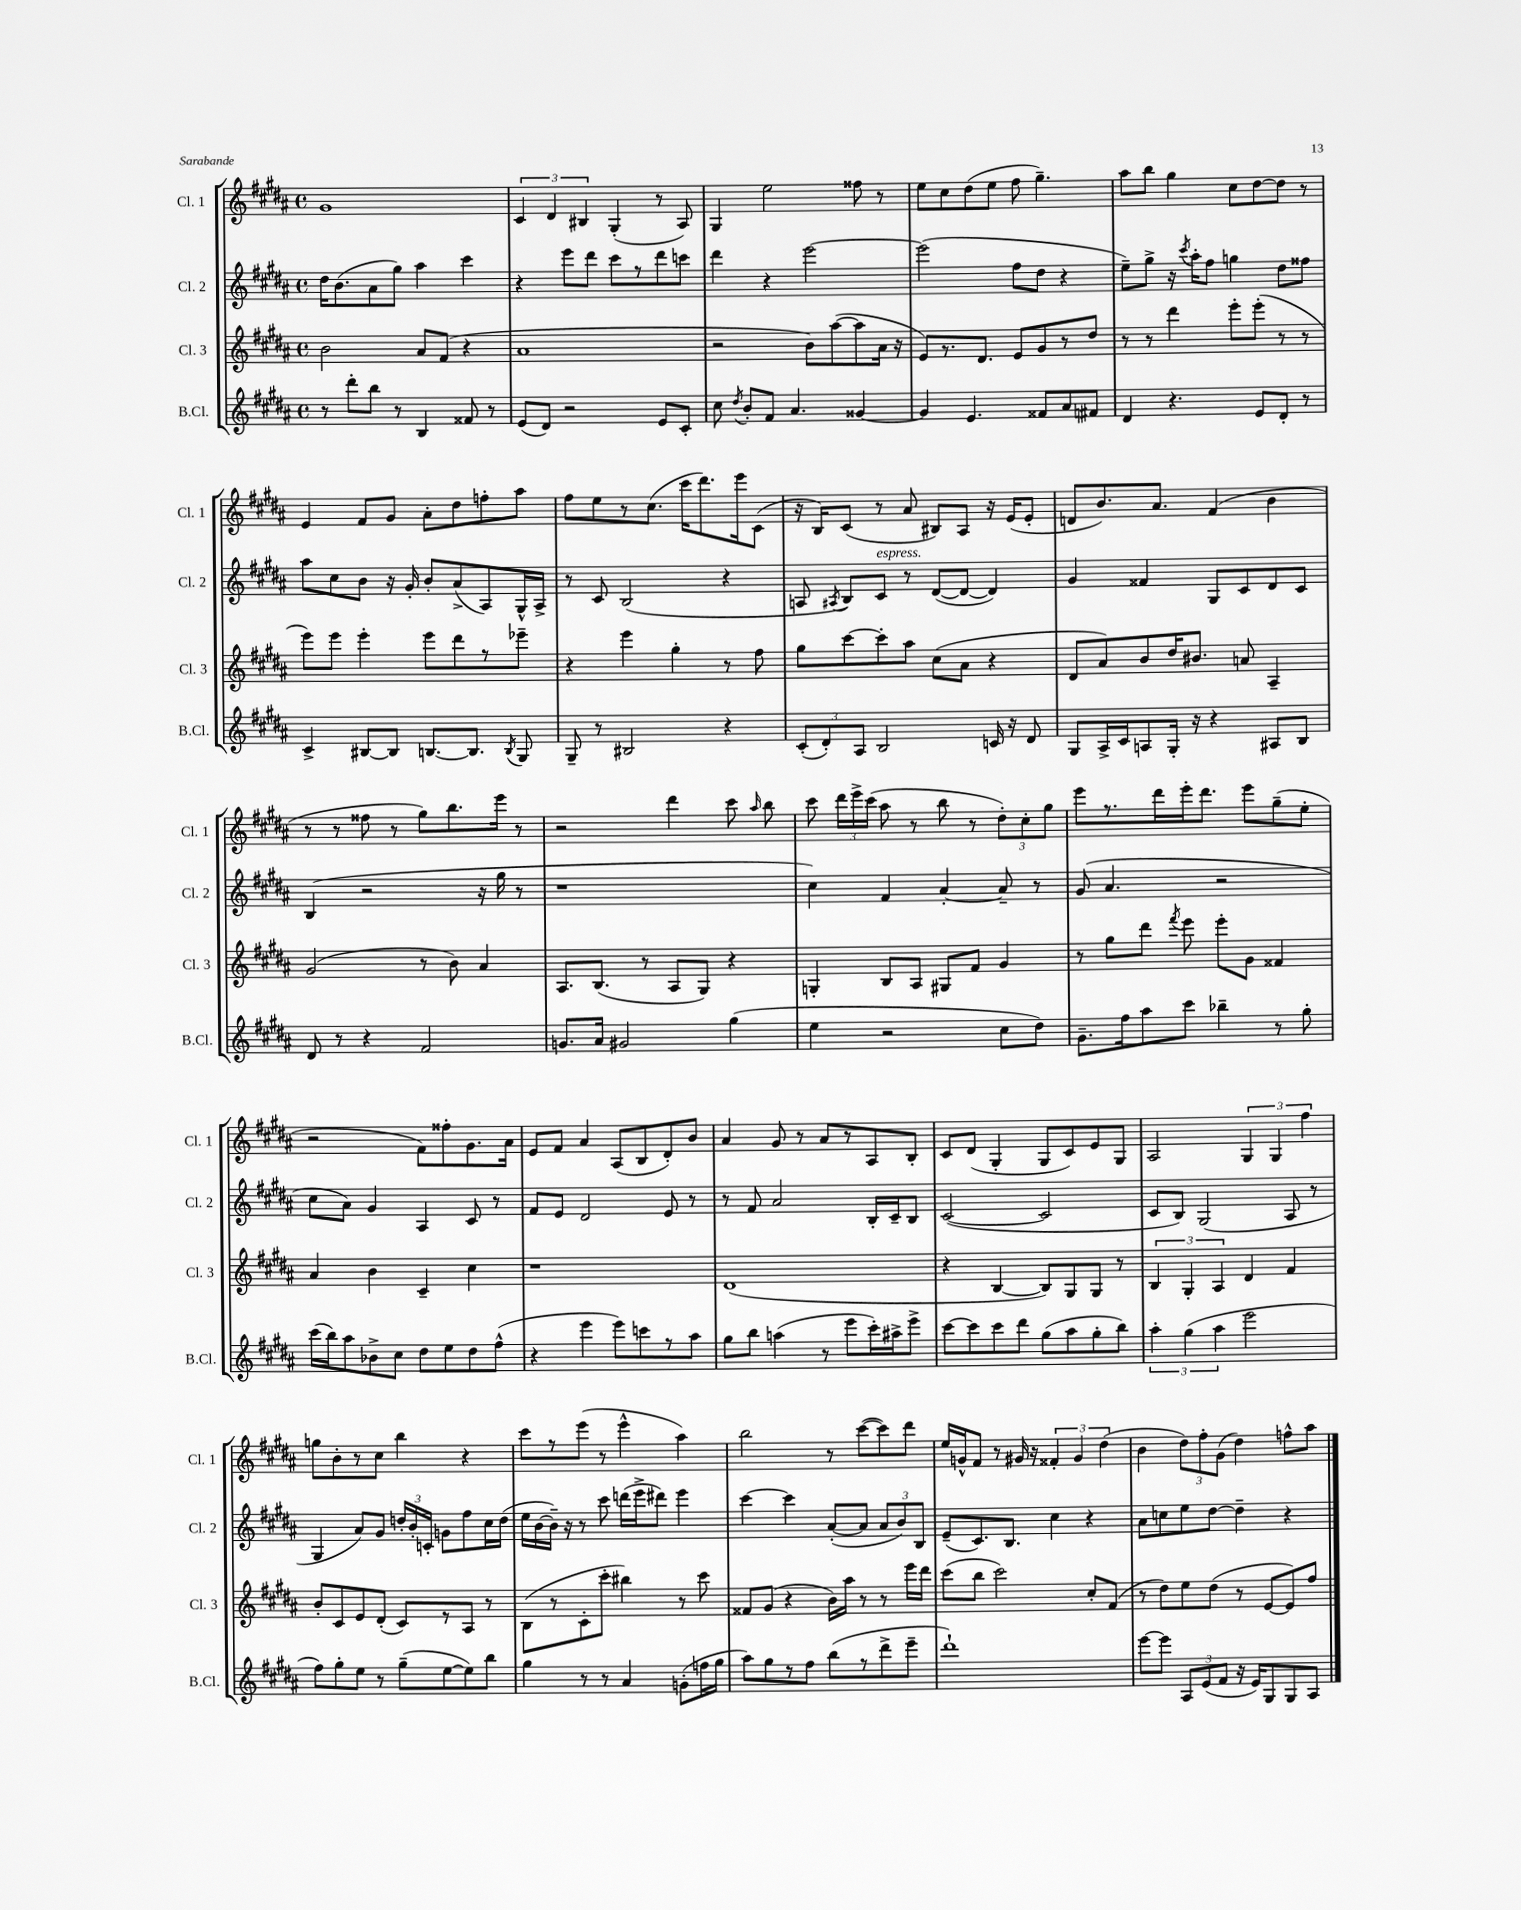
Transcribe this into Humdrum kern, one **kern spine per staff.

**kern	**kern	**kern	**kern
*part4	*part3	*part2	*part1
*staff4	*staff3	*staff2	*staff1
*I"B.Cl.	*I"Cl. 3	*I"Cl. 2	*I"Cl. 1
*I'B.Cl.	*I'Cl. 3	*I'Cl. 2	*I'Cl. 1
*clefG2	*clefG2	*clefG2	*clefG2
*k[f#c#g#d#a#]	*k[f#c#g#d#a#]	*k[f#c#g#d#a#]	*k[f#c#g#d#a#]
*M4/4	*M4/4	*M4/4	*M4/4
*met(c)	*met(c)	*met(c)	*met(c)
=134	=134	=134	=134
8r	2b\	16dd#\KL	1g#
.	.	(8.b\	.
8ddd#'\L	.	.	.
8bb\J	.	8a#\	.
8r	.	8gg#\J)	.
4B/	8a#/L	4aa#\	.
.	(8f#/J	.	.
8f##X/	4r	4ccc#\	.
8r	.	.	.
=135	=135	=135	=135
(8e/L	1a#	4r	6c#/
8d#/J)	.	.	.
.	.	.	6d#/
2r	.	8eee\L	.
.	.	.	6B#X/
.	.	8ddd#\J	.
.	.	8ccc#\L	(4G#'/
.	.	8r	.
8e/L	.	8ddd#\	8r
8c#'/J	.	8cccn\J	8A#/)
=136	=136	=136	=136
8cc#\	2r	4ddd#\	4G#/
8qdd#/	.	.	.
8b'/L	.	.	.
8f#/J	.	4r	2ee\
4.a#/	.	.	.
.	8b\L)	[2eee\	.
.	([8aa#\	.	.
[4g##X/	8aa#\]	.	8ff##X\
.	16a#\Jk	.	8r
.	16r	.	.
=137	=137	=137	=137
4g##/]	8e/L)	(2eee\]	8ee\L
.	8.r	.	8cc#\
4.e/	.	.	(8dd#\
.	8.d#/J	.	.
.	.	.	8ee\J
.	8e/L	8ff#\L	8ff#\
8f##X/L	8g#/	8dd#\J	4.gg#~\)
8a#/	8r	4r	.
8f#X/J	8dd#/J	.	.
=138	=138	=138	=138
4d#/	8r	8ee~\L)	8aa#\L
.	8r	8gg#^\J	8bb\J
4.r	4ddd#\	16r	4gg#\
.	.	8qccc#/	.
.	.	16aa#'\KL	.
.	.	8ff#\J	.
.	8eee'\L	4ggn\	8cc#\L
8e/L	(8eee'\J	.	[8dd#\
8d#'/J	8r	8dd#\L	8dd#\J]
8r	8r	8ff##X\J	8r
!!LO:LB:g=z
=139	=139	=139	=139
4c#^/	8eee\L)	8aa#\L	4e/
.	8eee\J	8cc#\	.
[8B#X/L	4eee'\	8b\J	8f#/L
8B#/J]	.	16r	8g#/J
.	.	16g#'/	.
[8.Bn/L	8eee\L	8b'/L	8a#'\L
.	8ddd#\	(8a#^/	8dd#\
8.B/J]	.	.	.
.	8r	8A#/)	8ffn'\
8qB/	.	.	.
8G#/	8eee-X~\J	16G#^^/L	8aa#\J
.	.	16A#^/JJ	.
=140	=140	=140	=140
8G#~/	4r	8r	8ff#\L
8r	.	8c#/	8ee\
2B#X/	4eee\	(2B/	8r
.	.	.	(8.cc#\J
.	4gg#'\	.	.
.	.	.	16ccc#\KL
.	.	.	8.ddd#\)
4r	8r	4r	.
.	.	.	16eee\k
.	8ff#\	.	(8c#\J
=141	=141	=141	=141
(12c#'/L	8gg#\L	8An/	16r
.	.	.	16B/KL)
12d#'/)	.	.	.
.	.	8qA#X/	.
.	[8ccc#\	8B/L)	(8c#/J
12A#/J	.	.	.
!	!	!LO:TX:a:i:t=espress.	!
2B/	8ccc#'\]	8c#/J	8r
.	8aa#\J	8r	8a#/
.	(8cc#\L	([8d#/L	8B#X/L)
.	8a#\J	8d#/J_	8A#/J
16cn/	4r	4d#/])	16r
16r	.	.	(16e/KL
8d#/	.	.	8e'/J
=142	=142	=142	=142
8G#/L	8d#/L	4g#/	8dn/L
16A#^/L	8a#/)	.	8.b/)
16c#/J	.	.	.
8An/	8b/	4f##X/	.
.	.	.	8.a#/J
16G#'/Jk	16dd#/K	.	.
16r	8.b#X/J	.	.
4r	.	8G#/L	(4f#/
.	8an/	8c#/	.
8A#X/L	4A#~/	8d#/	4b\
8B/J	.	8c#/J	.
!!LO:LB:g=z
=143	=143	=143	=143
8d#/	(2g#/	(4B/	8r
8r	.	.	8r
4r	.	2r	8ff##X\
.	.	.	8r
2f#/	8r	.	8gg#\L)
.	8b\)	.	8.bb\
.	4a#/	16r	.
.	.	16gg#\	16eee\Jk
.	.	8r	8r
=144	=144	=144	=144
8.gn/L	8.A#/L	1r	2r
16a#/Jk	(8.B/J	.	.
2g#X/	.	.	.
.	8r	.	.
.	8A#/L	.	4ddd#\
.	8G#/J)	.	.
(4gg#\	4r	.	8ccc#\
.	.	.	16qqaa#/
.	.	.	8bb\
=145	=145	=145	=145
4ee\	4Gn'/	4cc#\)	8ccc#\
.	.	.	24ddd#\LL
.	.	.	24eee^\
.	.	.	(24ccc#\JJ
2r	8B/L	4f#/	8aa#\
.	8A#/J	.	8r
.	8G#X/L	[4a#'/	8bb\
.	8f#/J	.	8r
8cc#\L	4g#/	8a#~/]	12dd#'\L)
.	.	.	12cc#'\
8dd#\J)	.	8r	.
.	.	.	12gg#\J
=146	=146	=146	=146
8.g#~\L	8r	(8g#/	8eee\L
.	8gg#\L	4.a#/	8.r
16ff#\k	.	.	.
8aa#\	8ddd#\J	.	.
.	.	.	16ddd#\L
.	8qfff#/	.	.
8ccc#\J	8eee\	.	16eee'\J
.	.	.	8.ddd#\J
4bb-X~\	8eee'\L	2r	.
.	8g#\J	.	8eee\L
8r	4f##X/	.	(8gg#~\
8gg#'\	.	.	8ee'\J
!!LO:LB:g=z
=147	=147	=147	=147
(16ccc#\LL	4a#/	8cc#\L	2r
16bb\J)	.	.	.
8aa#\	.	8a#\J)	.
8b-X^\	4b\	4g#/	.
8cc#\J	.	.	.
8dd#\L	4c#~/	4A#/	8f#\L)
8ee\	.	.	8ff##X'\
8dd#\	4cc#\	8c#/	8.g#\
(8ff#^^\J	.	8r	.
.	.	.	16a#\Jk
=148	=148	=148	=148
4r	1r	8f#/L	8e/L
.	.	8e/J	8f#/J
4eee\	.	2d#/	4a#/
8eee\L)	.	.	(8A#/L
8cccn\	.	.	8B/
8r	.	8e/	8d#'/)
8aa#\J	.	8r	8b/J
=149	=149	=149	=149
8gg#\L	(1d#	8r	4a#/
8bb\J	.	8f#/	.
(4aan\	.	2a#/	8g#/
.	.	.	8r
8r	.	.	8a#/L
8eee\L	.	.	8r
16ccc#'\L)	.	16B'/LL	8A#/
16aa#X^\J	.	16c#~/J	.
8eee^\J	.	8B/J	8B'/J
=150	=150	=150	=150
[8ccc#\L	4r	([2c#/	8c#/L
8ccc#\]	.	.	(8d#/J
8ccc#\	[4B/	.	4G#'/
8ddd#\J	.	.	.
(8gg#\L	8B/L])	2c#/]	8G#/L
8aa#\	8G#/	.	8c#/)
8gg#'\	8G#/J	.	8e/
8bb\J)	8r	.	8G#/J
=151	=151	=151	=151
6aa#'\	6B/	8c#/L	2A#/
.	.	8B/J)	.
(6gg#\	6G#'/	.	.
.	.	(2G#/	.
6aa#\	6A#/	.	.
2eee\	4d#/	.	6G#/
.	.	.	6G#/
.	4f#/	8A#/	.
.	.	.	6ff#\
.	.	8r	.
!!LO:LB:g=z
=152	=152	=152	=152
8ff#\L)	8b'/L	4G#/	8ggn\L
8gg#'\	8c#/	.	8b'\
8ee\J	8e/	8a#/L)	8r
8r	(8d#'/J	8g#/J	8cc#\J
(8gg#~\L	8c#/L)	24ddn'/LL	4bb\
.	.	24b'/	.
.	.	24cn'/JJ	.
[8ee\	8r	8gn\L	.
8ee\])	8A#/J	8ff#\	4r
8bb\J	8r	16cc#\L	.
.	.	(16dd\JJ	.
=153	=153	=153	=153
4gg#\	(8B\L	16ee\LL	8ccc#\L
.	.	[16b\	.
.	8r	16b~\JJ])	8r
.	.	16r	.
8r	8c#'\	8r	(8eee\J
8r	8ccc#'\J	8ccc#\	8r
4a#/	4bb#X\)	(16dddn\LL	4eee^^\
.	.	16eee^\J	.
.	.	8ddd#X\J)	.
(8gn'\L	8r	4eee\	4aa#\)
16ffn\L	8ccc#\	.	.
16gg#\JJ	.	.	.
=154	=154	=154	=154
8aa#\L)	8f##X/L	[4ccc#\	2bb\
8gg#\	(8g#/J	.	.
8r	4r	4ccc#\]	.
8ff#\J	.	.	.
(8bb\L	16b\LL)	([8a#'/L	8r
.	16aa#\JJ	.	.
8r	8r	8a#/J]	([8ccc#\L
8ddd#^\	8r	12a#/L	8ccc#\])
.	.	12b/)	.
8eee~\J	16eee\LL	.	8ddd#\J
.	.	12B/J	.
.	16ddd#\JJ	.	.
=155	=155	=155	=155
1ddd#`)	(8ccc#\L	(8e~/L	16ee/LL
.	.	.	16gn^^/J
.	8bb\J	8.c#/)	8f#/J
.	2ccc#\)	.	8r
.	.	8.B/J	.
.	.	.	16g#X/
.	.	.	16r
.	.	4cc#\	6f##X'/
.	.	.	6g#/
.	8cc#'/L	4r	.
.	.	.	(6dd#\
.	(8f#/J	.	.
=156	=156	=156	=156
[8eee\L	8r	8a#\L	4b\
8eee\J]	8dd#\L)	8ccn\	.
12A#/L	8ee\	8ee\	12dd#\L)
(12e/	.	.	12ff#'\
.	(8dd#\J	[8dd#\J	.
12f#/J	.	.	(12g#\J
16r	8r	4dd#~\]	4dd#\)
16e/KL)	.	.	.
8G#/	[8e/L	.	.
8G#/	8e/])	4r	8ffn^^\L
8A#/J	8ff#/J	.	8aa#\J
==	==	==	==
*-	*-	*-	*-
